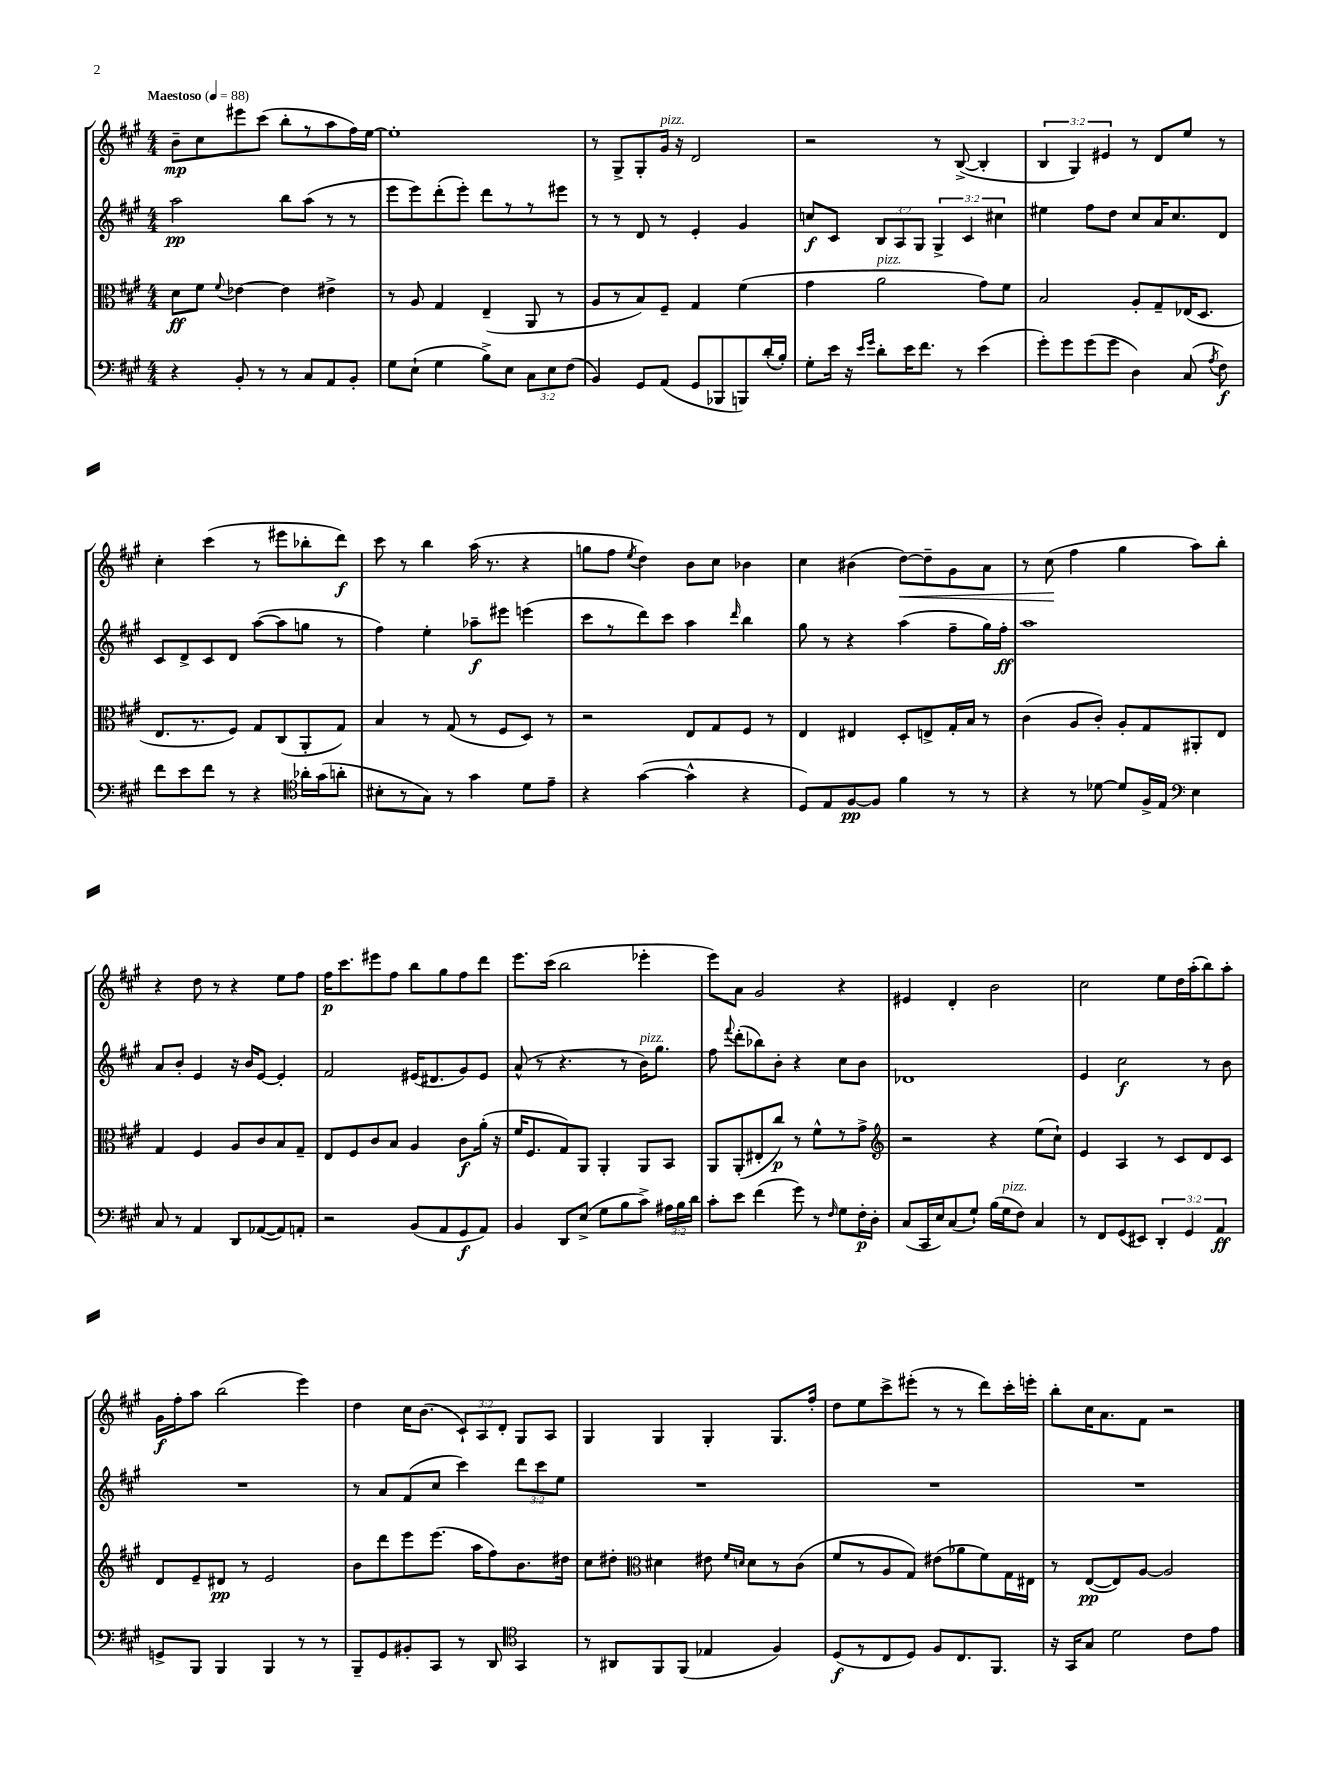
<<
\new StaffGroup <<
\new Staff = "s0" {
    \clef treble \key a \major \numericTimeSignature \time 4/4 \override Staff.TupletNumber.text = #tuplet-number::calc-fraction-text \tempo "Maestoso" 4 = 88
    \autoBeamOff b'8[--\mp cis''8 eis'''8 cis'''8]( b''8[-. r8 a''8 fis''16) e''16]~ |
    e''1-. |
    r8 gis8[-> gis8-. gis'16]^\markup { \italic "pizz." } r16 d'2 |
    r2 r8 b8~->( b4-. |
    \tuplet 3/2 { b4 gis4) eis'4 } r8 d'8[ e''8] r8 |
    cis''4-. cis'''4( r8 eis'''8[ bes''8-. d'''8]\f) |
    cis'''8 r8 b''4 a''16( r8. r4 |
    g''8[ fis''8] \acciaccatura { e''8 } d''4) b'8[ cis''8] bes'4 |
    cis''4 bis'4( d''8[~\<) d''8-- gis'8 a'8] |
    r8 cis''8\!( fis''4 gis''4 a''8[) b''8]-. |
    r4 d''8 r8 r4 e''8[ fis''8] |
    fis''16[\p cis'''8. eis'''8 fis''8] b''8[ gis''8 fis''8 d'''8] |
    e'''8.[ cis'''16]( b''2 ees'''4-. |
    e'''8[) a'8] gis'2 r4 |
    eis'4 d'4-. b'2 |
    cis''2 e''8[ d''16 a''16-.( b''8) a''8]-. |
    gis'16[\f fis''16-. a''8] b''2( e'''4) |
    d''4 cis''16[ b'8.]( \tuplet 3/2 { cis'8[-!) a8 d'8]-. } gis8[ a8] |
    gis4 gis4 gis4-. gis8.[ fis''16]-. |
    d''8[ e''8 cis'''8-> eis'''8]-.( r8 r8 d'''8[) cis'''16-. e'''16]-. |
    b''8[-. cis''16 a'8. fis'8] r2 \bar "|." |
}
\new Staff = "s1" {
    \clef treble \key a \major \numericTimeSignature \time 4/4 \override Staff.TupletNumber.text = #tuplet-number::calc-fraction-text
    \autoBeamOff a''2\pp b''8[ a''8]( r8 r8 |
    e'''8[ e'''8) d'''8-.( e'''8]-.) d'''8[ r8 r8 eis'''8] |
    r8 r8 d'8 r8 e'4-. gis'4 |
    c''8[\f cis'8] \tuplet 3/2 { b8[ a8 gis8] } \tuplet 3/2 { gis4-> cis'4 cis''4 } |
    eis''4 fis''8[ d''8] cis''8[ a'16 cis''8. d'8] |
    cis'8[ d'8-> cis'8 d'8] a''8[~( a''8 g''8] r8 |
    fis''4) e''4-. aes''8[--\f eis'''8] e'''4( |
    cis'''8[ r8 d'''8) cis'''8] a''4 \grace { d'''16 } b''4 |
    gis''8 r8 r4 a''4( fis''8[-- gis''16) fis''16]-.\ff |
    a''1 |
    a'8[ b'8]-. e'4 r16 b'16[ e'8]~ e'4-. |
    fis'2 eis'16[( dis'8. gis'8) eis'8] |
    a'8-^( r8 r4. r8 b'16[^\markup { \italic "pizz." }) gis''8.] |
    fis''8 \appoggiatura { fis'''8 } d'''8[-.( bes''8) b'8]-. r4 cis''8[ b'8] |
    des'1 |
    e'4 cis''2\f r8 b'8 |
    R1 |
    r8 a'8[ fis'8( cis''8] cis'''4) \tuplet 3/2 { d'''8[ cis'''8 e''8] } |
    R1 |
    R1 |
    R1 \bar "|." |
}
\new Staff = "s2" {
    \clef alto \key a \major \numericTimeSignature \time 4/4
    \autoBeamOff d'8[\ff fis'8] \appoggiatura { fis'8 } ees'4~ ees'4 eis'4-> |
    r8 a8 gis4 e4--( a,8 r8 |
    a8[ r8 b8) fis8]-- gis4 fis'4( |
    gis'4 a'2^\markup { \italic "pizz." } gis'8[) fis'8] |
    b2 a8[-. gis8-- ees16( d8.] |
    e8.[ r8. fis8]) gis8[ cis8( a,8-. gis8]) |
    b4 r8 gis8( r8 fis8[ d8]) r8 |
    r2 e8[ gis8 fis8] r8 |
    e4 eis4 d8[-. e8-> gis16-. b16] r8 |
    cis'4( a8[ cis'8]-.) a8[-. gis8 ais,8-. e8] |
    gis4 fis4 a8[ cis'8 b8 gis8]-- |
    e8[ fis8 cis'8 b8] a4 cis'8[\f a'16]-.( r16 |
    fis'16[ fis8. gis8) a,8] a,4-. a,8[ b,8] |
    a,8[ a,8-.( eis8-. cis''8]\p) r8 fis'8[-^ r8 gis'8]-> |
    \clef treble r2 r4 e''8[( cis''8]-!) |
    e'4 a4 r8 cis'8[ d'8 cis'8] |
    d'8[ e'8-- dis'8]\pp r8 e'2 |
    b'8[ d'''8 e'''8 e'''8.]( a''16[ fis''8) b'8. dis''16] |
    cis''8[ dis''8]-. \clef alto dis'4 eis'8 \grace { fis'16[ d'16] } d'8[ r8 cis'8]( |
    fis'8[ r8 a8 gis8]) eis'8[( aes'8 fis'8) gis16 eis16] |
    r8 e8[~\pp( e8) a8]~ a2 \bar "|." |
}
\new Staff = "s3" {
    \clef bass \key a \major \numericTimeSignature \time 4/4 \override Staff.TupletNumber.text = #tuplet-number::calc-fraction-text
    \autoBeamOff r4 b,8-. r8 r8 cis8[ a,8 b,8]-. |
    gis8[ e8]-!( gis4 b8[->) e8] \tuplet 3/2 { cis8[ e8 fis8]( } |
    b,4) gis,8[ a,8]( gis,8[ bes,,8 b,,8) d'16-.( b16]-.) |
    gis8[-. e'16] r16 \grace { e'16[ gis'16] } d'8[-. e'16 fis'8.] r8 e'4( |
    gis'8[-.) gis'8 gis'8( gis'8] d4) cis8( \acciaccatura { a8 } fis8\f) |
    fis'8[ e'8 fis'8] r8 r4 \clef tenor aes'16[-. gis'16( a'8]-. |
    bis8[-. r8 gis8]) r8 gis'4 d'8[ e'8]-- |
    r4 gis'4~( gis'4-^ r4 |
    d8[) e8 fis8~\pp fis8] fis'4 r8 r8 |
    r4 r8 des'8~ des'8[ fis16-> e16] \clef bass e4 |
    cis8 r8 a,4 d,8[ aes,8~( aes,8) a,8]-. |
    r2 b,8[( a,8 gis,8\f a,8]) |
    b,4 d,8[ e8]->( gis8[ b8 cis'8]->) \tuplet 3/2 { ais16[ b16 d'16] } |
    cis'8[-. e'8] fis'4( gis'8) r8 \grace { fis16 } gis8[ fis16-.\p d16]-. |
    cis8[( cis,16 e16) cis8( gis8]-!) b16[( gis16^\markup { \italic "pizz." } fis8]) cis4 |
    r8 fis,8[ gis,8( eis,8]) \tuplet 3/2 { d,4-. gis,4 a,4\ff } |
    g,8[-> b,,8] b,,4 b,,4 r8 r8 |
    b,,8[-- gis,8 bis,8-. cis,8] r8 d,8 \clef tenor gis,4 |
    r8 ais,8[ fis,8 fis,8]( ees4 fis4) |
    d8[\f( r8 cis8 d8]) fis8[ cis8. fis,8.] |
    r16 gis,16[ gis8] d'2 cis'8[ e'8] \bar "|." |
}
>>
>>
\layout { \context { \Score \remove "Bar_number_engraver" } }
